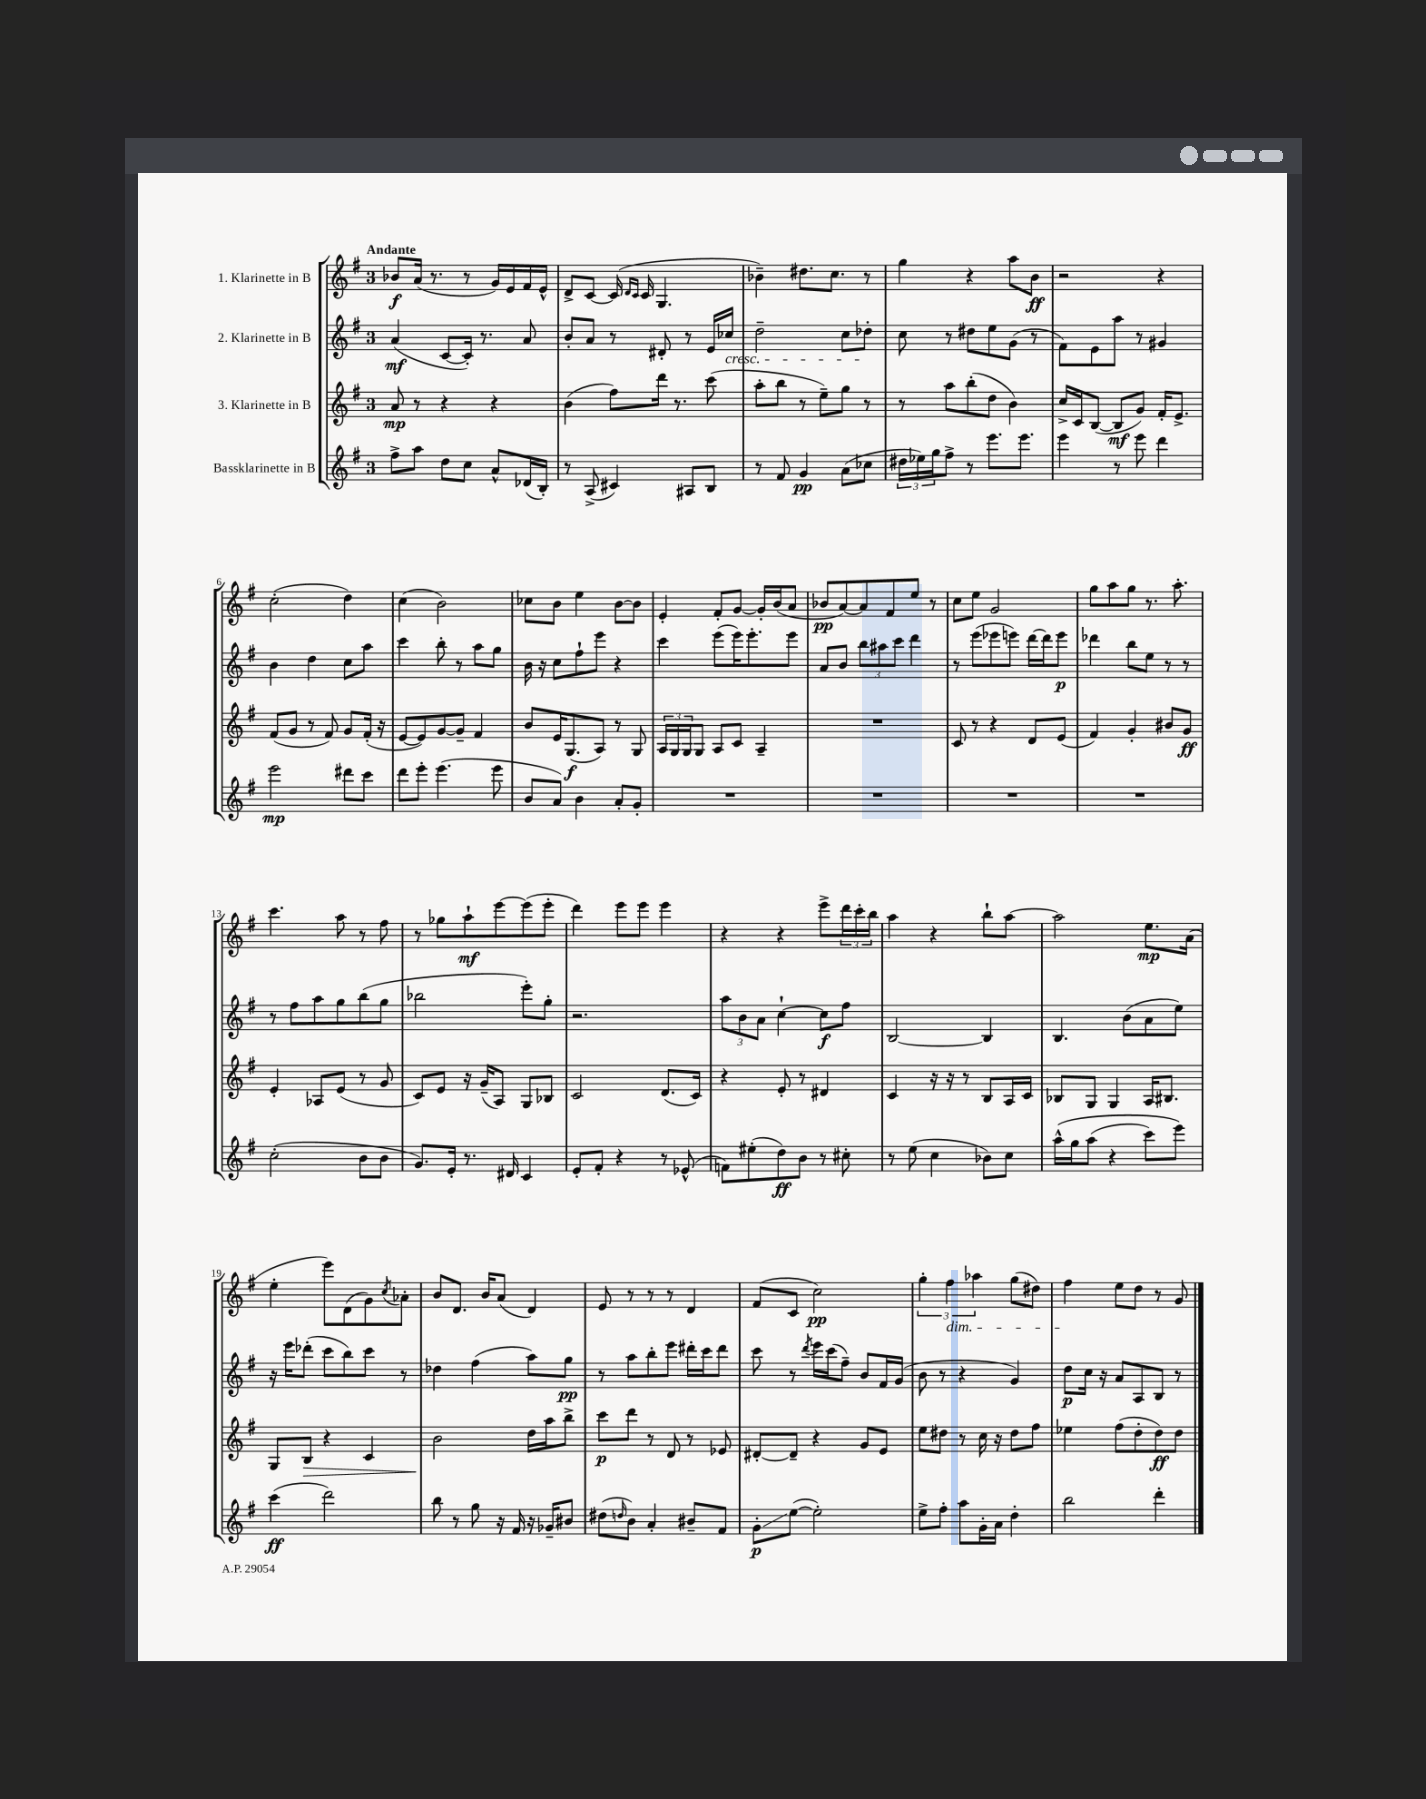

**kern	**kern	**kern	**kern
*staff4	*staff3	*staff2	*staff1
*clefG2	*clefG2	*clefG2	*clefG2
*k[f#]	*k[f#]	*k[f#]	*k[f#]
*M3/4	*M3/4	*M3/4	*M3/4
8ff#^	8a	(4a	8b-
8aa	8r	.	(16a
.	.	.	8.r
8dd	4r	[8c	.
8cc	.	16c'])	8r
.	.	8.r	.
8a^^	4r	.	16g)
.	.	.	16e
(16d-	.	8a	16f#
16B')	.	.	16e^^
=	=	=	=
8r	(4b	8b'	8d^
(8A^	.	8a	[8c
4c#)	8ff#)	8r	(16c]
.	.	.	16qqd
.	.	.	16qqc
.	.	.	16c
.	16ddd	8d#'	4.G
.	8.r	.	.
8A#	.	8r	.
8B	(8ccc	16e	.
.	.	16cc-	.
=	=	=	=
8r	8aa'	2dd~	4b-~)
8f#	8bb	.	.
4g	8r	.	8.dd#
.	8ee~)	.	.
.	.	.	8.cc
(8a	8gg	8cc	.
8cc-	8r	8dd-'	8r
=	=	=	=
24dd#	8r	8cc	4gg
24ee-)	.	.	.
24gg	.	.	.
8ff#^	8aa	8r	.
8r	(8bb'	8dd#	4r
8.eee	8dd	8ee	.
.	4b)	(8g	8aa
8.eee	.	.	.
.	.	8r	8b
=	=	=	=
4eee	16cc^	8f#)	2r
.	16c	.	.
.	([8B	8e	.
8r	8B]	8aa	.
8eee	8g)	8r	.
4ddd	16f#'	4g#	4r
.	8.e^	.	.
=	=	=	=
2eee	(8f#	4b	(2cc'
.	8g	.	.
.	8r	4dd	.
.	8f#)	.	.
8ddd#	8g	8cc	4dd)
8ccc	(16f#'	8aa	.
.	16r	.	.
=	=	=	=
8ddd	[8e	4ccc	(4cc
8eee'	8e])	.	.
(4.eee	[8g	8bb'	2b)
.	8g~]	8r	.
.	4f#	8aa	.
8eee	.	8gg	.
=	=	=	=
8b	8b	16b	8cc-
.	.	16r	.
8a)	16e	8cc	8b
.	(8.G	.	.
4b	.	8ff#`	4ee
.	8A)	8eee	.
8a'	8r	4r	[8b
8g'	8G	.	8b]
=	=	=	=
2.r	24A	4ccc	4e'
.	24G	.	.
.	24G	.	.
.	8G	.	.
.	8A	(8eee	8f#'
.	8c	16eee)	[8g
.	.	8.eee'	.
.	4A~	.	16g']
.	.	.	(16b
.	.	8eee	8a
=	=	=	=
2.r	2.r	8a	8b-
.	.	8b	[8a)
.	.	12bb	8a]
.	.	12aa#	.
.	.	.	8f#
.	.	12ccc	.
.	.	4ddd	8ee
.	.	.	8r
=	=	=	=
2.r	8c	8r	8cc
.	8r	(8eee	8ee
.	4r	8eee-	2g
.	.	8eee)	.
.	8d	[16ddd	.
.	.	16ddd]	.
.	(8e	8eee	.
=	=	=	=
2.r	4f#)	4ddd-	8gg
.	.	.	8aa
.	4g'	8bb	8gg
.	.	8ee	8.r
.	8b#	8r	.
.	.	.	8.aa'
.	8g	8r	.
=	=	=	=
(2cc'	4e'	8r	4.ccc
.	.	8ff#	.
.	8A-	8aa	.
.	(8e	8gg	8aa
8b	8r	(8bb	8r
8b	8g	8gg	8ff#
=	=	=	=
8.g)	8c)	2bb-	8r
.	8e	.	8gg-
16e'	.	.	.
8.r	16r	.	8aa`
.	(16g~	.	.
.	8A)	.	[8eee
16d#	.	.	.
4c	8G	8eee')	(8eee]
.	8B-	8gg'	8eee'
=	=	=	=
8e'	2c	2.r	4ddd)
8f#'	.	.	.
4r	.	.	8eee
.	.	.	8eee
8r	(8.d	.	4eee
(8e-^^	.	.	.
.	16c)	.	.
=	=	=	=
8f)	4r	12aa	4r
.	.	12b	.
(8ee#'	.	.	.
.	.	12a	.
8dd)	8e'	[4cc`	4r
8b	8r	.	.
8r	4d#	8cc]	8eee^
8cc#'	.	8ff#	24ddd
.	.	.	24ccc'
.	.	.	24bb
=	=	=	=
8r	4c	[2B	4aa
(8ee	.	.	.
4cc	16r	.	4r
.	16r	.	.
.	8r	.	.
8b-)	8B	4B]	8bb`
8cc	16A	.	[8aa
.	16c	.	.
=	=	=	=
&(16aa^^	8B-	4.B	2aa]
16gg	.	.	.
(8aa	8G	.	.
4r	4G	.	.
.	.	(8b	.
8ccc)	16A	8a	8.ee
.	8.B#	.	.
8eee&)	.	8ee)	.
.	.	.	(16a
=	=	=	=
(4ccc	8G	16r	4ee'
.	.	16eee	.
.	8B	(8ddd-'	.
2ddd)	4r	8ccc	8eee)
.	.	8bb)	(8d
.	4c	8ccc	8g)
.	.	.	8qcc
.	.	8r	8a-'
=	=	=	=
8bb	2b	4dd-	8b
8r	.	.	8.d
8gg	.	(4ff#	.
.	.	.	16b
16r	.	.	(8a
16f#	.	.	.
16r	16dd	8aa)	4d)
16g-~	16aa	.	.
8b#	8bb^	8gg	.
=	=	=	=
(8dd#	8ccc	8r	8e
16qqdd	.	.	.
8b)	8ddd	8aa	8r
4a'	8r	8bb'	8r
.	8d	8eee	8r
8b#~	8r	16ddd#'	4d
.	.	16ccc	.
8f#	8e-	8ddd#	.
=	=	=	=
8g'	[8d#'	8ccc	(8f#
([8ee	8d#~]	8r	8c
.	.	8qddd	.
2ee'])	4r	16eee	2cc)
.	.	(16ccc	.
.	.	8ff#~)	.
.	8g	8b	.
.	8e	16f#	.
.	.	(16g	.
=	=	=	=
8ee^	8ee	8b	6gg'
8ff#'	8dd#	8r	.
.	.	.	6ff#
8aa	8r	4r	.
.	.	.	6aa-
16g'	16cc	.	.
16a	16r	.	.
4dd'	8dd#	4g)	(8gg
.	8ff#	.	8dd#)
=	=	=	=
2bb	4ee-	8dd	4ff#
.	.	16cc	.
.	.	16r	.
.	(8ff#	8a	8ee
.	8dd'	8A	8dd
4ddd'	8dd)	8B	8r
.	8dd	8r	8g
==	==	==	==
*-	*-	*-	*-
